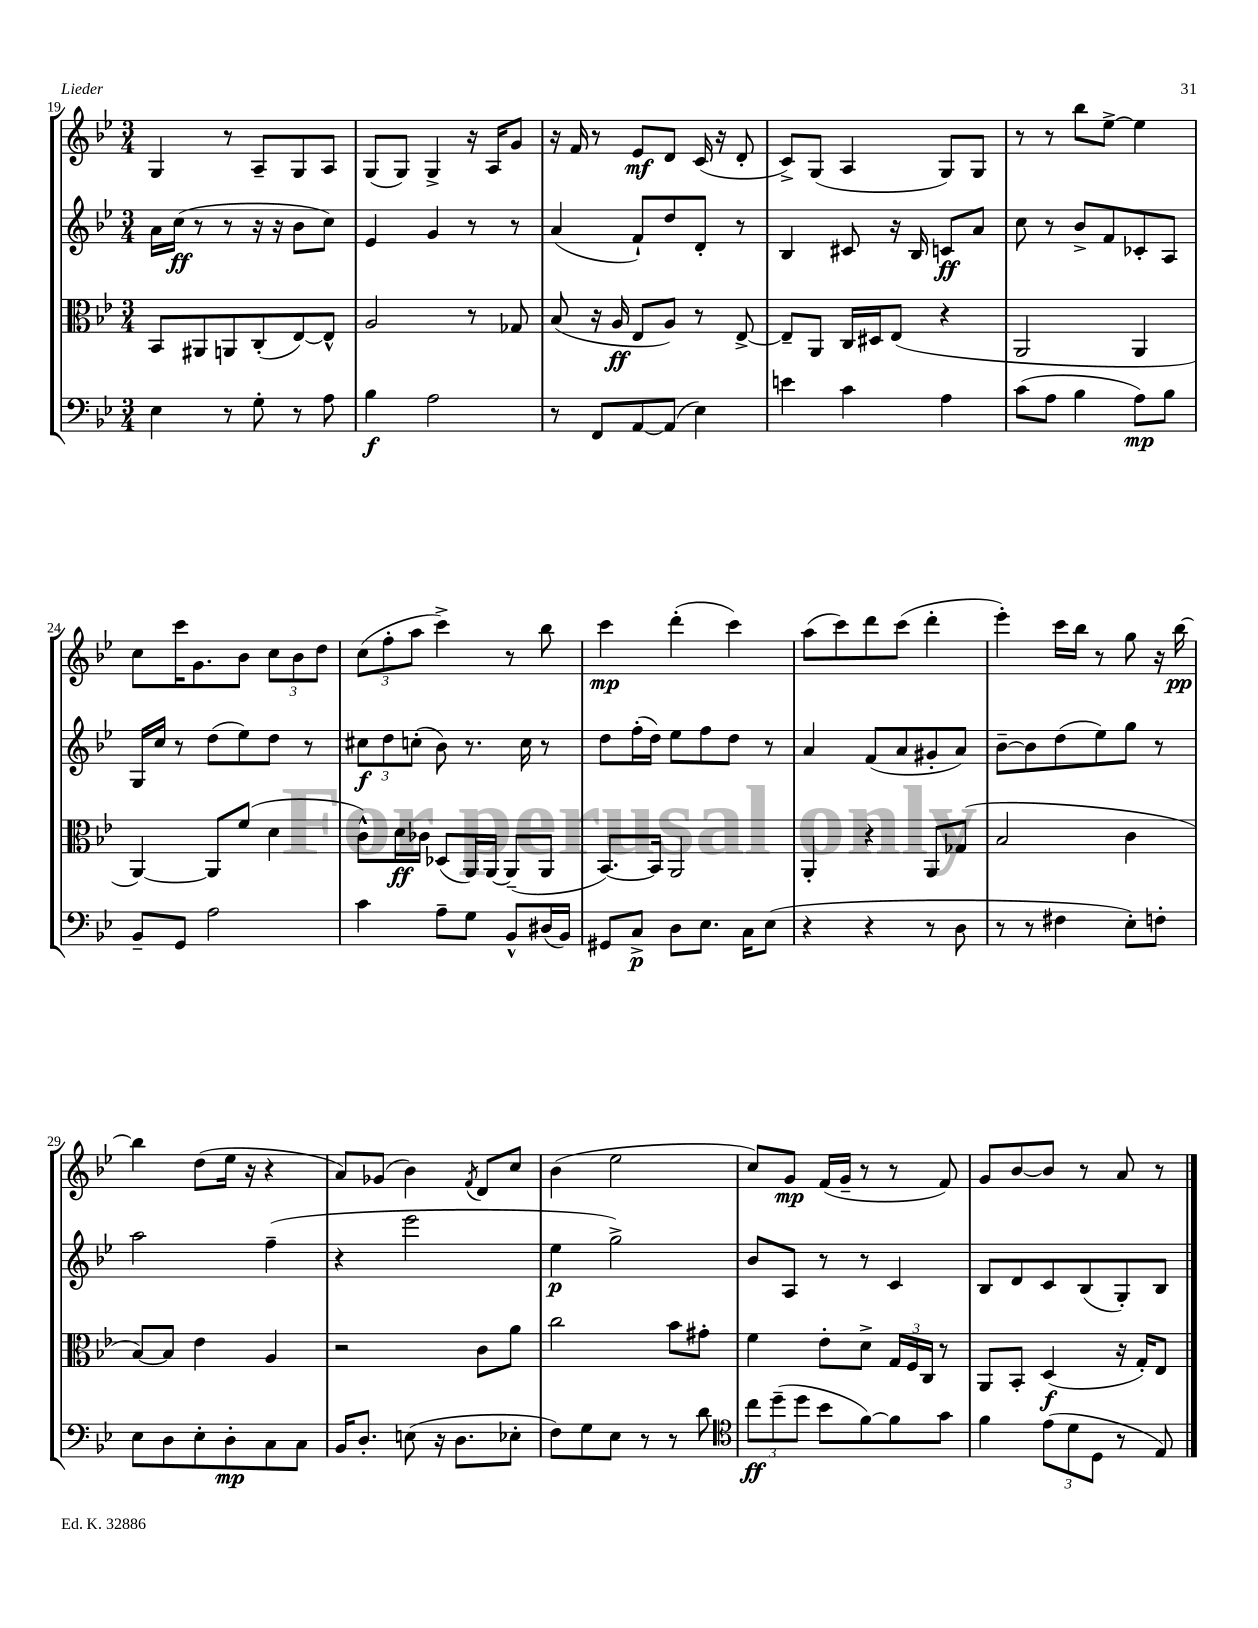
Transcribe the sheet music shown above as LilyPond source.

<<
\new StaffGroup <<
\new Staff = "s0" {
    \clef treble \key bes \major \numericTimeSignature \time 3/4
    g4 r8 a8-- g8 a8 |
    g8( g8) g4-> r16 a16 g'8 |
    r16 f'16 r8 ees'8\mf d'8 c'16( r16 d'8-. |
    c'8->) g8( a4 g8) g8 |
    r8 r8 bes''8 ees''8~-> ees''4 |
    c''8 c'''16 g'8. bes'8 \tuplet 3/2 { c''8 bes'8 d''8 } |
    \tuplet 3/2 { c''8( f''8-. a''8 } c'''4->) r8 bes''8 |
    c'''4\mp d'''4-.( c'''4) |
    a''8( c'''8) d'''8 c'''8( d'''4-. |
    ees'''4-.) c'''16 bes''16 r8 g''8 r16 bes''16~\pp |
    bes''4 d''8( ees''16 r16 r4 |
    a'8) ges'8( bes'4) \acciaccatura { f'8 } d'8 c''8 |
    bes'4( ees''2 |
    c''8) g'8\mp f'16( g'16-- r8 r8 f'8) |
    g'8 bes'8~ bes'8 r8 a'8 r8 \bar "|." |
}
\new Staff = "s1" {
    \clef treble \key bes \major \numericTimeSignature \time 3/4
    a'16 c''16\ff( r8 r8 r16 r16 bes'8 c''8) |
    ees'4 g'4 r8 r8 |
    a'4( f'8-!) d''8 d'8-. r8 |
    bes4 cis'8 r16 bes16 c'8\ff a'8 |
    c''8 r8 bes'8-> f'8 ces'8-. a8 |
    g16 c''16 r8 d''8( ees''8) d''8 r8 |
    \tuplet 3/2 { cis''8\f d''8 c''8-.( } bes'8) r8. c''16 r8 |
    d''8 f''16-.( d''16) ees''8 f''8 d''8 r8 |
    a'4 f'8( a'8 gis'8-. a'8) |
    bes'8~-- bes'8 d''8( ees''8) g''8 r8 |
    a''2 f''4--( |
    r4 ees'''2 |
    ees''4\p g''2->) |
    bes'8 a8 r8 r8 c'4 |
    bes8 d'8 c'8 bes8( g8-.) bes8 \bar "|." |
}
\new Staff = "s2" {
    \clef alto \key bes \major \numericTimeSignature \time 3/4
    bes,8 ais,8 a,8 c8-.( ees8~) ees8-^ |
    a2 r8 ges8 |
    bes8( r16 a16\ff ees8 a8) r8 ees8~-> |
    ees8-- a,8 c16 dis16 ees8( r4 |
    a,2 a,4 |
    a,4~) a,8 f'8( d'4 |
    c'8-^) d'16\ff ces'16 des8( a,16) a,16~ a,8--( a,8 |
    bes,8.~) bes,16 a,2 |
    a,4-. r4 a,8 ges8( |
    bes2 c'4 |
    bes8~) bes8 ees'4 a4 |
    r2 c'8 a'8 |
    c''2 bes'8 gis'8-. |
    f'4 ees'8-. d'8-> \tuplet 3/2 { g16 f16 c16 } r8 |
    a,8 bes,8-. d4\f( r16 g16-.) ees8 \bar "|." |
}
\new Staff = "s3" {
    \clef bass \key bes \major \numericTimeSignature \time 3/4
    ees4 r8 g8-. r8 a8 |
    bes4\f a2 |
    r8 f,8 a,8~ a,8( ees4) |
    e'4 c'4 a4 |
    c'8( a8 bes4 a8\mp) bes8 |
    bes,8-- g,8 a2 |
    c'4 a8-- g8 bes,8-^ dis16( bes,16) |
    gis,8 c8->\p d8 ees8. c16 ees8( |
    r4 r4 r8 d8 |
    r8 r8 fis4 ees8-.) f8-. |
    ees8 d8 ees8-. d8-.\mp c8 c8 |
    bes,16 d8.-. e8( r16 d8. ees8-. |
    f8) g8 ees8 r8 r8 d'8 |
    \clef tenor \tuplet 3/2 { c''8\ff d''8--( d''8 } bes'8 f'8~) f'8 g'8 |
    f'4 \tuplet 3/2 { ees'8( d'8 d8 } r8 ees8) \bar "|." |
}
>>
>>
\layout { \context { \Score currentBarNumber = #19 } }
